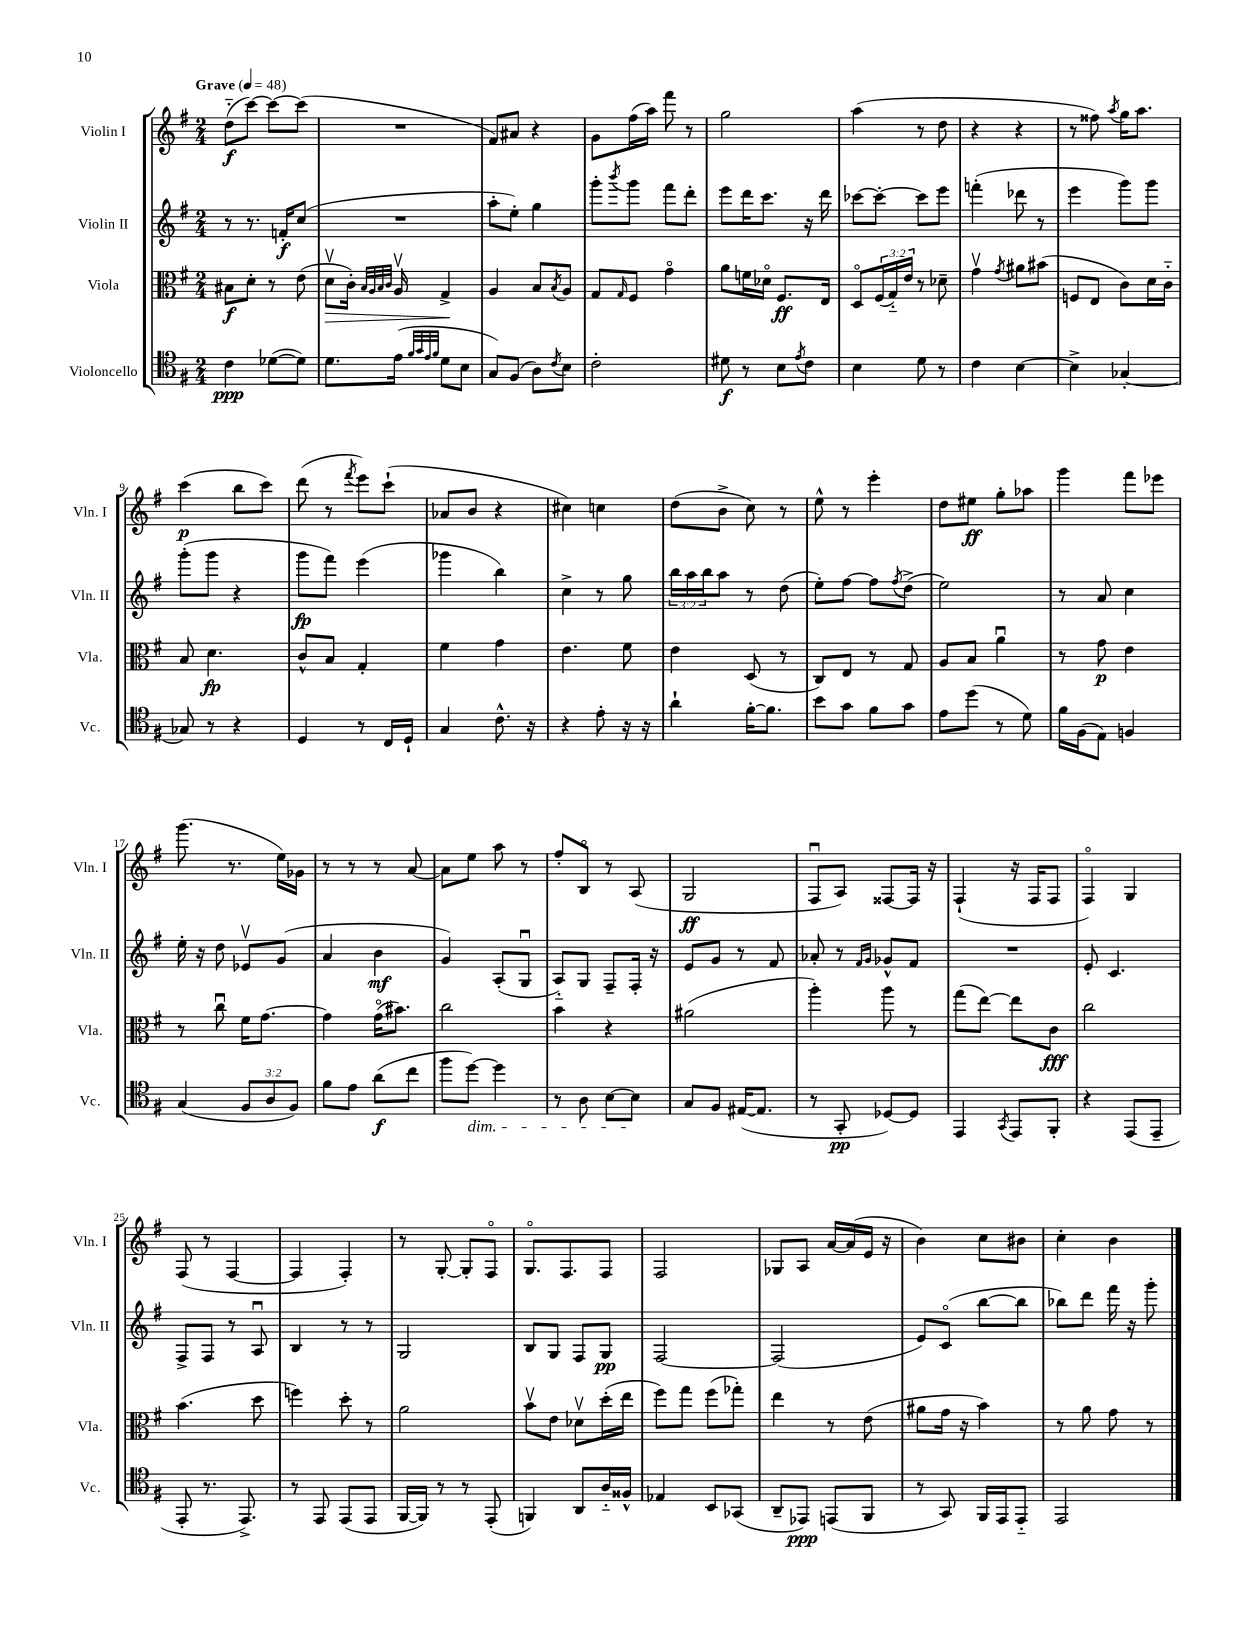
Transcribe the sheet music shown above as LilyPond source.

<<
\new StaffGroup <<
\new Staff = "s0" \with { instrumentName = "Violin I" shortInstrumentName = "Vln. I" } {
    \clef treble \key g \major \numericTimeSignature \time 2/4 \tempo "Grave" 4 = 48
    d''8-_\f( c'''8~) c'''8~ c'''8( |
    R2 |
    fis'8) ais'8 r4 |
    g'8 fis''16( a''16) fis'''8 r8 |
    g''2 |
    a''4( r8 d''8 |
    r4 r4 |
    r8 fisis''8) \acciaccatura { a''8 } g''16 a''8. |
    c'''4\p( b''8 c'''8) |
    d'''8( r8 \acciaccatura { fis'''8 } e'''8) c'''8-!( |
    aes'8 b'8 r4 |
    cis''4) c''4 |
    d''8( b'8-> c''8) r8 |
    e''8-^ r8 e'''4-. |
    d''8 eis''8\ff g''8-. aes''8 |
    g'''4 fis'''8 ees'''8 |
    g'''8.( r8. e''16) ges'16 |
    r8 r8 r8 a'8~ |
    a'8 e''8 a''8 r8 |
    fis''8-. b8\flageolet r8 a8( |
    g2\ff |
    fis8\downbow a8) fisis8~ fisis16 r16 |
    fis4-!( r16 fis16 fis8 |
    fis4\flageolet) g4 |
    fis8( r8 fis4~ |
    fis4 fis4-.) |
    r8 g8~-. g8-. fis8\flageolet |
    g8.\flageolet fis8. fis8 |
    fis2 |
    ges8 a8 a'16~ a'16( e'16 r16 |
    b'4) c''8 bis'8 |
    c''4-. b'4 \bar "|." |
}
\new Staff = "s1" \with { instrumentName = "Violin II" shortInstrumentName = "Vln. II" } {
    \clef treble \key g \major \numericTimeSignature \time 2/4 \override Staff.TupletNumber.text = #tuplet-number::calc-fraction-text
    r8 r8. f'16-.\f c''8( |
    R2 |
    a''8-. e''8-.) g''4 |
    g'''8-. \acciaccatura { b'''8 } g'''8 fis'''8 d'''8-. |
    e'''8 d'''16 c'''8. r16 d'''16 |
    ces'''8~ ces'''8~-. ces'''8 e'''8 |
    f'''4-.( des'''8 r8 |
    e'''4 g'''8) g'''8 |
    g'''8-.( g'''8 r4 |
    g'''8\fp fis'''8) e'''4( |
    ges'''4 b''4) |
    c''4-> r8 g''8 |
    \tuplet 3/2 { b''16 a''16 b''16 } a''8 r8 d''8( |
    e''8-.) fis''8~ fis''8 \acciaccatura { fis''8 } d''8->( |
    e''2) |
    r8 a'8 c''4 |
    e''16-. r16 d''8 ees'8\upbow g'8( |
    a'4 b'4\mf |
    g'4) a8-.( g8\downbow |
    a8-_) g8 fis8-- fis16-. r16 |
    e'8 g'8 r8 fis'8 |
    aes'8-. r8 \grace { fis'16 g'16 } ges'8-^ fis'8 |
    R2 |
    e'8-. c'4. |
    fis8-> fis8 r8 a8\downbow |
    b4 r8 r8 |
    g2 |
    b8 g8 fis8 g8\pp |
    fis2~ |
    fis2( |
    e'8) c'8\flageolet( b''8~ b''8 |
    bes''8) d'''8 fis'''16 r16 g'''8-. \bar "|." |
}
\new Staff = "s2" \with { instrumentName = "Viola" shortInstrumentName = "Vla." } {
    \clef alto \key g \major \numericTimeSignature \time 2/4 \override Staff.TupletNumber.text = #tuplet-number::calc-fraction-text
    bis8\f d'8-. r8 e'8( |
    d'8\upbow\> c'16-.) \grace { b32 a32 b32 c'32 } a16\upbow g4->\! |
    a4 b8 \acciaccatura { b8 } a8 |
    g8 \grace { g16 } fis8 g'4\flageolet |
    a'8 f'16 des'16\flageolet fis8.\ff e16 |
    d8\flageolet \tuplet 3/2 { fis16( g16-_) e'16 } r8 des'8-- |
    g'4\upbow \acciaccatura { g'8 } ais'8 bis'8( |
    f8 e8 c'8) d'16 c'16-_ |
    b8 d'4.\fp |
    c'8-^ b8 g4-. |
    fis'4 g'4 |
    e'4. fis'8 |
    e'4 d8( r8 |
    c8) e8 r8 g8 |
    a8 b8 a'4\downbow |
    r8 g'8\p e'4 |
    r8 c''8\downbow fis'16 g'8.~ |
    g'4 g'16\flageolet( bis'8.) |
    c''2 |
    b'4 r4 |
    ais'2( |
    a''4-.) a''8 r8 |
    g''8( e''8~) e''8 c'8\fff |
    c''2 |
    b'4.( d''8 |
    f''4) d''8-. r8 |
    a'2 |
    b'8\upbow e'8 des'8\upbow d''16-.( e''16 |
    fis''8) g''8 fis''8( ges''8-.) |
    e''4 r8 e'8( |
    ais'8 g'16 r16 b'4) |
    r8 a'8 g'8 r8 \bar "|." |
}
\new Staff = "s3" \with { instrumentName = "Violoncello" shortInstrumentName = "Vc." } {
    \clef tenor \key g \major \numericTimeSignature \time 2/4 \override Staff.TupletNumber.text = #tuplet-number::calc-fraction-text
    c'4\ppp des'8~( des'8) |
    d'8. e'16( \grace { fis'32 g'32 e'32 fis'32 } d'8 b8 |
    g8) fis8( a8) \acciaccatura { c'8 } b8 |
    c'2-. |
    dis'8\f r8 b8 \acciaccatura { e'8 } c'8 |
    b4 d'8 r8 |
    c'4 b4~ |
    b4-> ges4~-. |
    ges8 r8 r4 |
    d4 r8 c16 d16-! |
    g4 c'8.-^ r16 |
    r4 e'8-. r16 r16 |
    a'4-! fis'16~-. fis'8. |
    b'8 g'8 fis'8 g'8 |
    e'8 d''8( r8 d'8) |
    fis'16 fis16( e8) f4 |
    g4( \tuplet 3/2 { fis8 a8 fis8) } |
    fis'8 e'8 a'8\f( c''8 |
    fis''8 d''8~\dim) d''4 |
    r8 a8 b8~ b8\! |
    g8 fis8 eis16~( eis8. |
    r8 g,8-.\pp des8~) des8 |
    e,4 \acciaccatura { g,8 } e,8 fis,8-. |
    r4 e,8( e,8-- |
    e,8-. r8. e,8.->) |
    r8 e,8 e,8( e,8 |
    fis,16~ fis,16) r8 r8 e,8-.( |
    f,4) a,8 a16-_ fisis16-^ |
    ees4 b,8 ges,8( |
    a,8-- ees,8\ppp) e,8( fis,8 |
    r8 g,8) fis,16 e,16 e,8-_ |
    e,2 \bar "|." |
}
>>
>>
